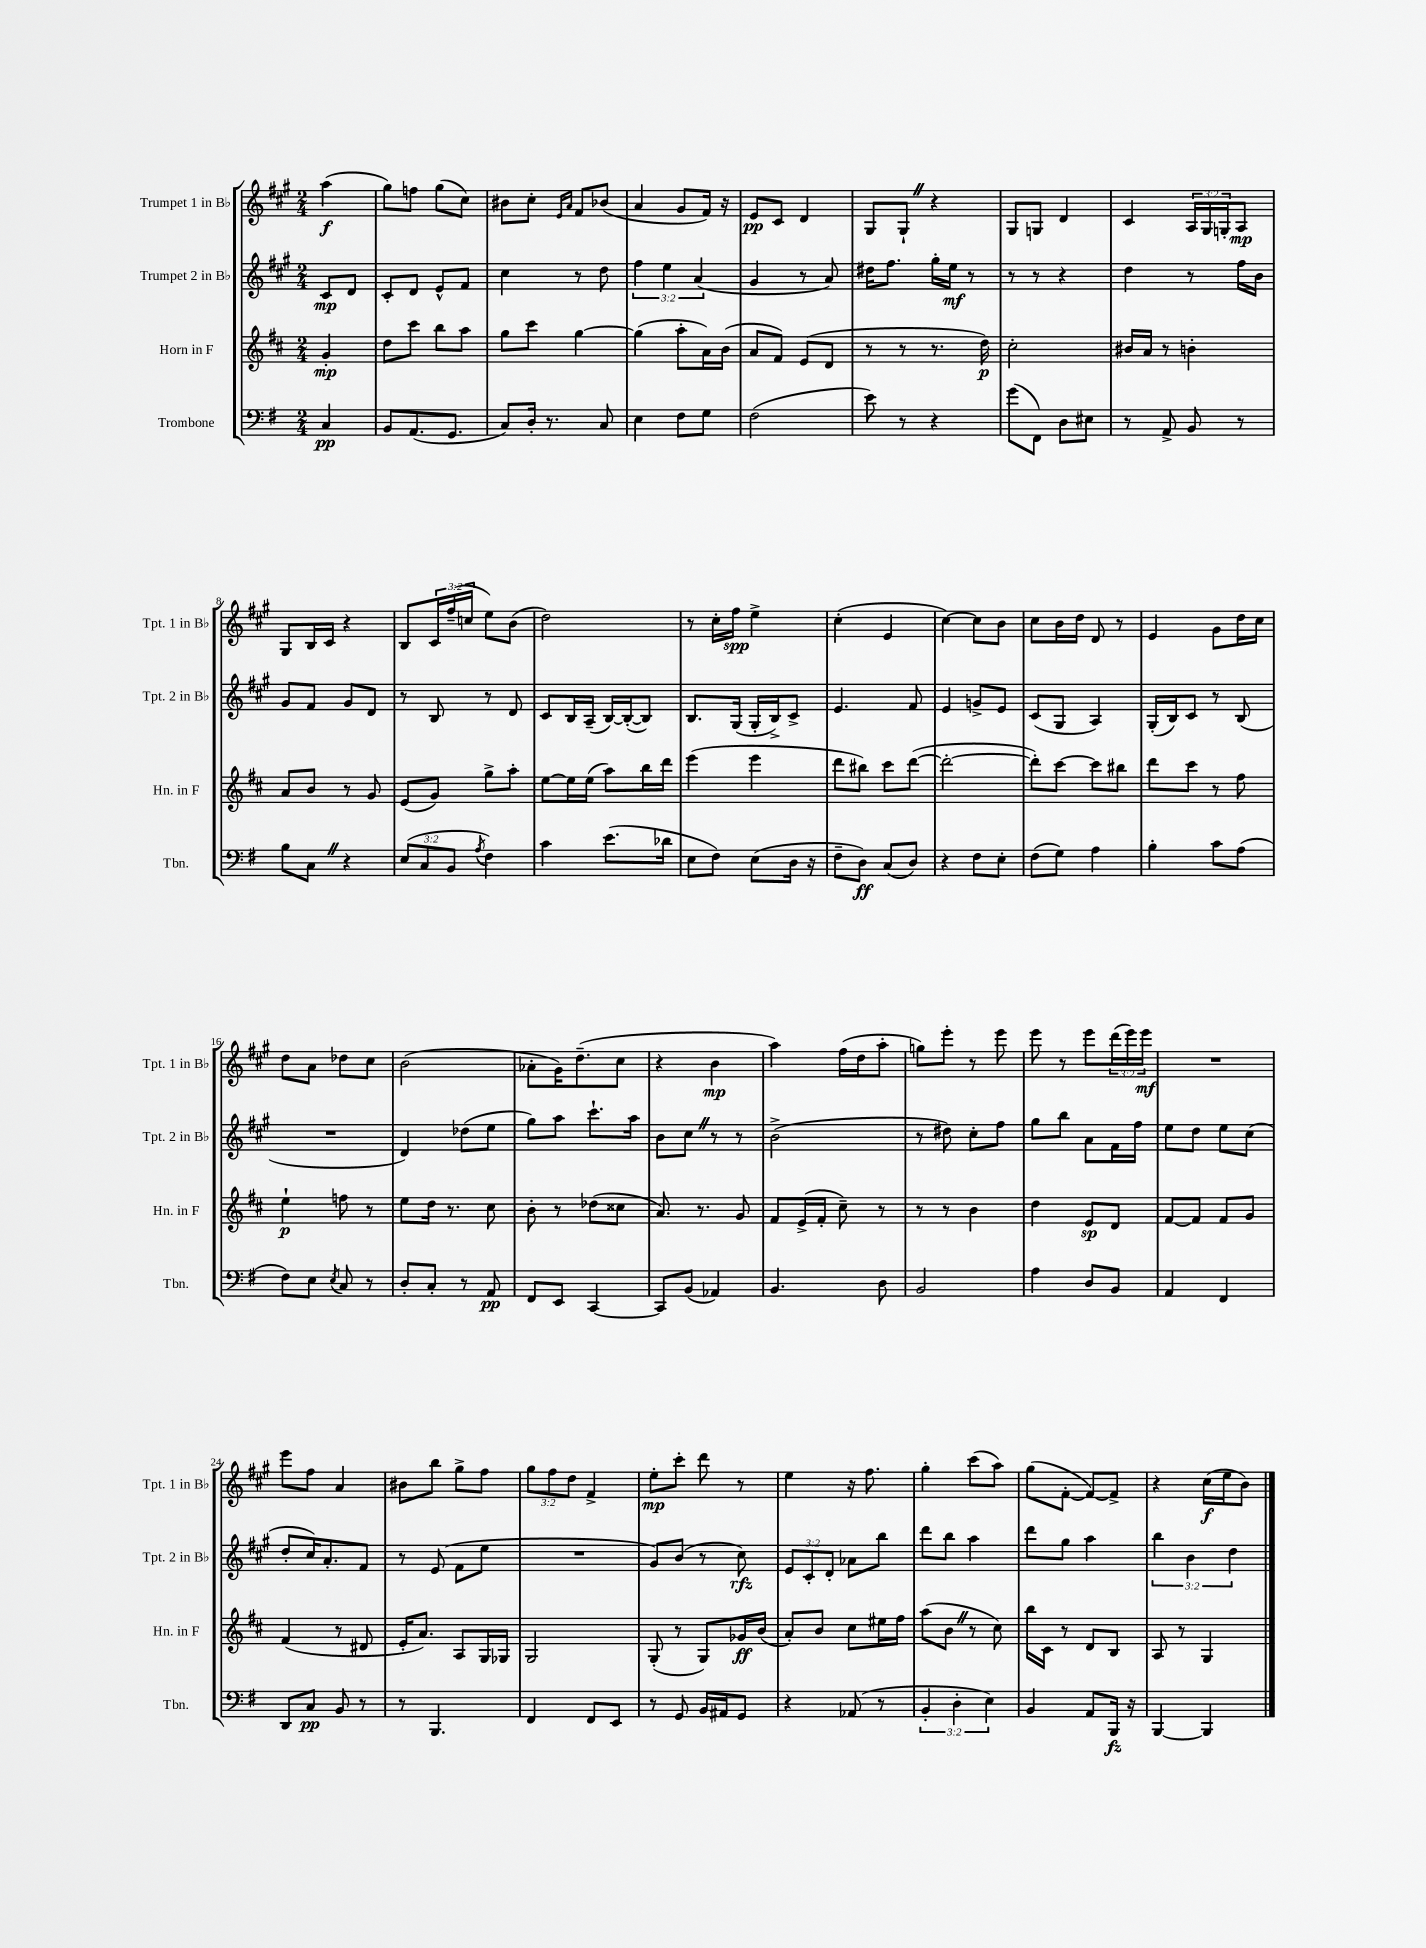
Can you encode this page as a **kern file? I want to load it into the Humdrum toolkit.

**kern	**dynam	**kern	**dynam	**kern	**dynam	**kern	**dynam
*part4	*part4	*part3	*part3	*part2	*part2	*part1	*part1
*staff4	*staff4	*staff3	*staff3	*staff2	*staff2	*staff1	*staff1
*I"Trombone	*	*I"Horn in F	*	*I"Trumpet 2 in B♭	*	*I"Trumpet 1 in B♭	*
*I'Tbn.	*	*I'Hn. in F	*	*I'Tpt. 2 in B♭	*	*I'Tpt. 1 in B♭	*
*clefF4	*	*clefG2	*	*clefG2	*	*clefG2	*
*k[f#]	*	*k[f#c#]	*	*k[f#c#g#]	*	*k[f#c#g#]	*
*M2/4	*	*M2/4	*	*M2/4	*	*M2/4	*
=	=	=	=	=	=	=	=
4C/	pp	4g'/	mp	8c#/L	mp	(4aa\	f
.	.	.	.	8d/J	.	.	.
=1	=1	=1	=1	=1	=1	=1	=1
8BB/L	.	8dd\L	.	8c#'/L	.	8gg#\L)	.
(8.AA/	.	8ccc#\J	.	8d/J	.	8ffn\J	.
.	.	8bb\L	.	8e^^/L	.	(8gg#\L	.
8.GG/J	.	.	.	.	.	.	.
.	.	8aa\J	.	8f#/J	.	8cc#\J)	.
=2	=2	=2	=2	=2	=2	=2	=2
8C/L)	.	8gg\L	.	4cc#\	.	8b#X\L	.
16D'/Jk	.	8ccc#\J	.	.	.	8cc#'\J	.
8.r	.	.	.	.	.	.	.
.	.	.	.	.	.	16qqe/LL	.
.	.	.	.	.	.	16qqa/JJ	.
.	.	[4gg\	.	8r	.	8f#/L	.
8C/	.	.	.	8dd\	.	(8b-X/J	.
=3	=3	=3	=3	=3	=3	=3	=3
4E\	.	(4gg\]	.	6ff#\	.	4a/	.
.	.	.	.	6ee\	.	.	.
8F#\L	.	8aa'\L	.	.	.	8g#/L	.
.	.	.	.	(6a/	.	.	.
8G\J	.	16a\L)	.	.	.	16f#/Jk)	.
.	.	(16b\JJ	.	.	.	16r	.
=4	=4	=4	=4	=4	=4	=4	=4
(2F#\	.	8a/L	.	4g#/	.	8e/L	pp
.	.	8f#/J)	.	.	.	8c#/J	.
.	.	(8e/L	.	8r	.	4d/	.
.	.	8d/J	.	8a/)	.	.	.
=5	=5	=5	=5	=5	=5	=5	=5
8e\)	.	8r	.	16dd#X\KL	.	8G#/L	.
.	.	.	.	8.ff#\J	.	.	.
8r	.	8r	.	.	.	8G#`Z/J	.
4r	.	8.r	.	16gg#'\LL	.	4r	.
.	.	.	.	16ee\JJ	mf	.	.
.	.	.	.	8r	.	.	.
.	.	16dd\)	p	.	.	.	.
=6	=6	=6	=6	=6	=6	=6	=6
(8g\L	.	2cc#'\	.	8r	.	8G#/L	.
8FF#\J)	.	.	.	8r	.	8Gn/J	.
8D\L	.	.	.	4r	.	4d/	.
8E#X\J	.	.	.	.	.	.	.
=7	=7	=7	=7	=7	=7	=7	=7
8r	.	16b#X/LL	.	4dd\	.	4c#/	.
.	.	16a/JJ	.	.	.	.	.
8AA^/	.	8r	.	.	.	.	.
8BB/	.	4bn'\	.	8r	.	24A/LL	.
.	.	.	.	.	.	24G#/	.
.	.	.	.	.	.	24Gn'/J	.
8r	.	.	.	16ff#\LL	.	8A/J	mp
.	.	.	.	16b\JJ	.	.	.
!!LO:LB:g=z
=8	=8	=8	=8	=8	=8	=8	=8
8B\L	.	8a/L	.	8g#/L	.	8G#/L	.
8CZ\J	.	8b/J	.	8f#/J	.	16B/L	.
.	.	.	.	.	.	16c#/JJ	.
4r	.	8r	.	8g#/L	.	4r	.
.	.	8g/	.	8d/J	.	.	.
=9	=9	=9	=9	=9	=9	=9	=9
(12E/L	.	(8e/L	.	8r	.	8B/L	.
12C/	.	.	.	.	.	.	.
.	.	8g/J)	.	8B/	.	24c#/L	.
12BB/J	.	.	.	.	.	(24ff#~/	.
.	.	.	.	.	.	24ccn/JJ	.
8qA/	.	.	.	.	.	.	.
4F#\)	.	8gg^\L	.	8r	.	8ee\L)	.
.	.	8aa'\J	.	8d/	.	(8b\J	.
=10	=10	=10	=10	=10	=10	=10	=10
4c\	.	[8ee\L	.	8c#/L	.	2dd\)	.
.	.	16ee\L]	.	16B/L	.	.	.
.	.	(16ee\JJ	.	(16A~/JJ	.	.	.
(8.e\L	.	8aa\L)	.	[16B/LL)	.	.	.
.	.	.	.	(16B'/J_	.	.	.
.	.	16bb\L	.	8B/J])	.	.	.
16d-X\Jk	.	16ddd\JJ	.	.	.	.	.
=11	=11	=11	=11	=11	=11	=11	=11
8E\L	.	(4eee\	.	8.B/L	.	8r	.
8F#\J)	.	.	.	.	.	16cc#'\LL	.
.	.	.	.	(16G#/Jk	.	16ff#\JJ	spp
(8E\L	.	4eee\	.	16G#'/LL	.	4ee^\	.
.	.	.	.	16B^/J)	.	.	.
16D\Jk	.	.	.	8c#^/J	.	.	.
16r	.	.	.	.	.	.	.
=12	=12	=12	=12	=12	=12	=12	=12
8F#~\L	.	8ddd\L	.	4.e/	.	(4cc#'\	.
8D\J)	ff	8bb#X\J)	.	.	.	.	.
(8C/L	.	8ccc#\L	.	.	.	4e/	.
8D/J)	.	([8ddd\J	.	8f#/	.	.	.
=13	=13	=13	=13	=13	=13	=13	=13
4r	.	2ddd'\_	.	4e/	.	[4cc#\)	.
8F#\L	.	.	.	8gn^/L	.	8cc#\L]	.
8E'\J	.	.	.	8e/J	.	8b\J	.
=14	=14	=14	=14	=14	=14	=14	=14
(8F#\L	.	8ddd'\L])	.	(8c#/L	.	8cc#\L	.
8G\J)	.	[8ccc#\J	.	8G#/J	.	16b\L	.
.	.	.	.	.	.	16dd\JJ	.
4A\	.	8ccc#\L]	.	4A/)	.	8d/	.
.	.	8bb#X\J	.	.	.	8r	.
=15	=15	=15	=15	=15	=15	=15	=15
4B'\	.	8ddd\L	.	(16G#'/LL	.	4e/	.
.	.	.	.	16B/J)	.	.	.
.	.	8ccc#\J	.	8c#/J	.	.	.
8c\L	.	8r	.	8r	.	8g#\L	.
(8A\J	.	8ff#\	.	(8B/	.	16dd\L	.
.	.	.	.	.	.	16cc#\JJ	.
!!LO:LB:g=z
=16	=16	=16	=16	=16	=16	=16	=16
8F#\L)	.	4ee`\	p	2r	.	8dd\L	.
8E\J	.	.	.	.	.	8a\J	.
8qE/	.	.	.	.	.	.	.
8C/	.	8ffn\	.	.	.	8dd-X\L	.
8r	.	8r	.	.	.	8cc#\J	.
=17	=17	=17	=17	=17	=17	=17	=17
8D'/L	.	8ee\L	.	4d/)	.	(2b\	.
8C'/J	.	16dd\Jk	.	.	.	.	.
.	.	8.r	.	.	.	.	.
8r	.	.	.	(8dd-X\L	.	.	.
8AA/	pp	8cc#\	.	8ee\J	.	.	.
=18	=18	=18	=18	=18	=18	=18	=18
8FF#/L	.	8b'\	.	8gg#\L)	.	8a-X'\L	.
8EE/J	.	8r	.	8aa\J	.	16g#\K)	.
.	.	.	.	.	.	(8.dd~\	.
[4CC/	.	(8dd-X\L	.	8.ccc#`\L	.	.	.
.	.	8cc##X\J	.	.	.	8cc#\J	.
.	.	.	.	16aa\Jk	.	.	.
=19	=19	=19	=19	=19	=19	=19	=19
8CC/L]	.	8.a/)	.	8b\L	.	4r	.
(8BB/J	.	.	.	8cc#Z\J	.	.	.
.	.	8.r	.	.	.	.	.
4AA-X/)	.	.	.	8r	.	4b\	mp
.	.	8g/	.	8r	.	.	.
=20	=20	=20	=20	=20	=20	=20	=20
4.BB/	.	8f#/L	.	(2b^\	.	4aa\)	.
.	.	(16e^/L	.	.	.	.	.
.	.	16f#'/JJ	.	.	.	.	.
.	.	8cc#~\)	.	.	.	(16ff#\LL	.
.	.	.	.	.	.	16dd\J	.
8D\	.	8r	.	.	.	8aa'\J	.
=21	=21	=21	=21	=21	=21	=21	=21
2BB/	.	8r	.	8r	.	8ggn\L)	.
.	.	8r	.	8dd#X\)	.	8eee'\J	.
.	.	4b\	.	8cc#'\L	.	8r	.
.	.	.	.	8ff#\J	.	8eee\	.
=22	=22	=22	=22	=22	=22	=22	=22
4A\	.	4dd\	.	8gg#\L	.	8eee\	.
.	.	.	.	8bb\J	.	8r	.
8D/L	.	8e/L	sp	8a\L	.	8eee\L	.
8BB/J	.	8d/J	.	16f#\L	.	(24ddd\L	.
.	.	.	.	.	.	24eee\)	.
.	.	.	.	16ff#\JJ	.	.	.
.	.	.	.	.	.	24eee\JJ	mf
=23	=23	=23	=23	=23	=23	=23	=23
4AA/	.	[8f#/L	.	8ee\L	.	2r	.
.	.	8f#/J]	.	8dd\J	.	.	.
4FF#/	.	8f#/L	.	8ee\L	.	.	.
.	.	8g/J	.	(8cc#\J	.	.	.
!!LO:LB:g=z
=24	=24	=24	=24	=24	=24	=24	=24
8DD/L	.	(4f#/	.	8dd'/L	.	8eee\L	.
8C/J	pp	.	.	16cc#/K)	.	8ff#\J	.
.	.	.	.	8.a'/	.	.	.
8BB/	.	8r	.	.	.	4a/	.
8r	.	8d#X/	.	8f#/J	.	.	.
=25	=25	=25	=25	=25	=25	=25	=25
8r	.	16e'/KL	.	8r	.	8b#X\L	.
.	.	8.a/J)	.	.	.	.	.
4.BBB/	.	.	.	(8e/	.	8bb\J	.
.	.	8A/L	.	8f#\L	.	8gg#^\L	.
.	.	16G/L	.	8ee\J	.	8ff#\J	.
.	.	16G-X/JJ	.	.	.	.	.
=26	=26	=26	=26	=26	=26	=26	=26
4FF#/	.	2G/	.	2r	.	12gg#\L	.
.	.	.	.	.	.	12ff#\	.
.	.	.	.	.	.	12dd\J	.
8FF#/L	.	.	.	.	.	4f#^/	.
8EE/J	.	.	.	.	.	.	.
=27	=27	=27	=27	=27	=27	=27	=27
8r	.	(8G'/	.	8g#/L)	.	8ee'\L	mp
8GG/	.	8r	.	(8b/J	.	8ccc#'\J	.
16BB/LL	.	8G/L)	.	8r	.	8ddd\	.
16AA#X/J	.	.	.	.	.	.	.
8GG/J	.	16g-X/L	ff	8cc#\)	rfz	8r	.
.	.	(16b/JJ	.	.	.	.	.
=28	=28	=28	=28	=28	=28	=28	=28
4r	.	8a'/L)	.	12e/L	.	4ee\	.
.	.	.	.	12c#'/	.	.	.
.	.	8b/J	.	.	.	.	.
.	.	.	.	12d'/J	.	.	.
(8AA-X/	.	8cc#\L	.	8a-X\L	.	16r	.
.	.	.	.	.	.	8.ff#\	.
8r	.	16ee#X\L	.	8bb\J	.	.	.
.	.	16ff#\JJ	.	.	.	.	.
=29	=29	=29	=29	=29	=29	=29	=29
6BB'/	.	(8aa\L	.	8ddd\L	.	4gg#'\	.
.	.	8bZ\J	.	8bb\J	.	.	.
6D'\	.	.	.	.	.	.	.
.	.	8r	.	4aa\	.	(8ccc#\L	.
6E\)	.	.	.	.	.	.	.
.	.	8cc#\)	.	.	.	8aa\J)	.
=30	=30	=30	=30	=30	=30	=30	=30
4BB/	.	16bb\LL	.	8ddd\L	.	(8gg#\L	.
.	.	16c#\JJ	.	.	.	.	.
.	.	8r	.	8gg#\J	.	[8f#'\J	.
8AA/L	.	8d/L	.	4aa\	.	8f#/L_)	.
16BBB/Jk	fz	8B/J	.	.	.	8f#^/J]	.
16r	.	.	.	.	.	.	.
=31	=31	=31	=31	=31	=31	=31	=31
[4BBB/	.	8A/	.	6bb\	.	4r	.
.	.	8r	.	.	.	.	.
.	.	.	.	6b\	.	.	.
4BBB/]	.	4G/	.	.	.	(16cc#\LL	f
.	.	.	.	.	.	16ee\J	.
.	.	.	.	6dd\	.	.	.
.	.	.	.	.	.	8b\J)	.
==	==	==	==	==	==	==	==
*-	*-	*-	*-	*-	*-	*-	*-
